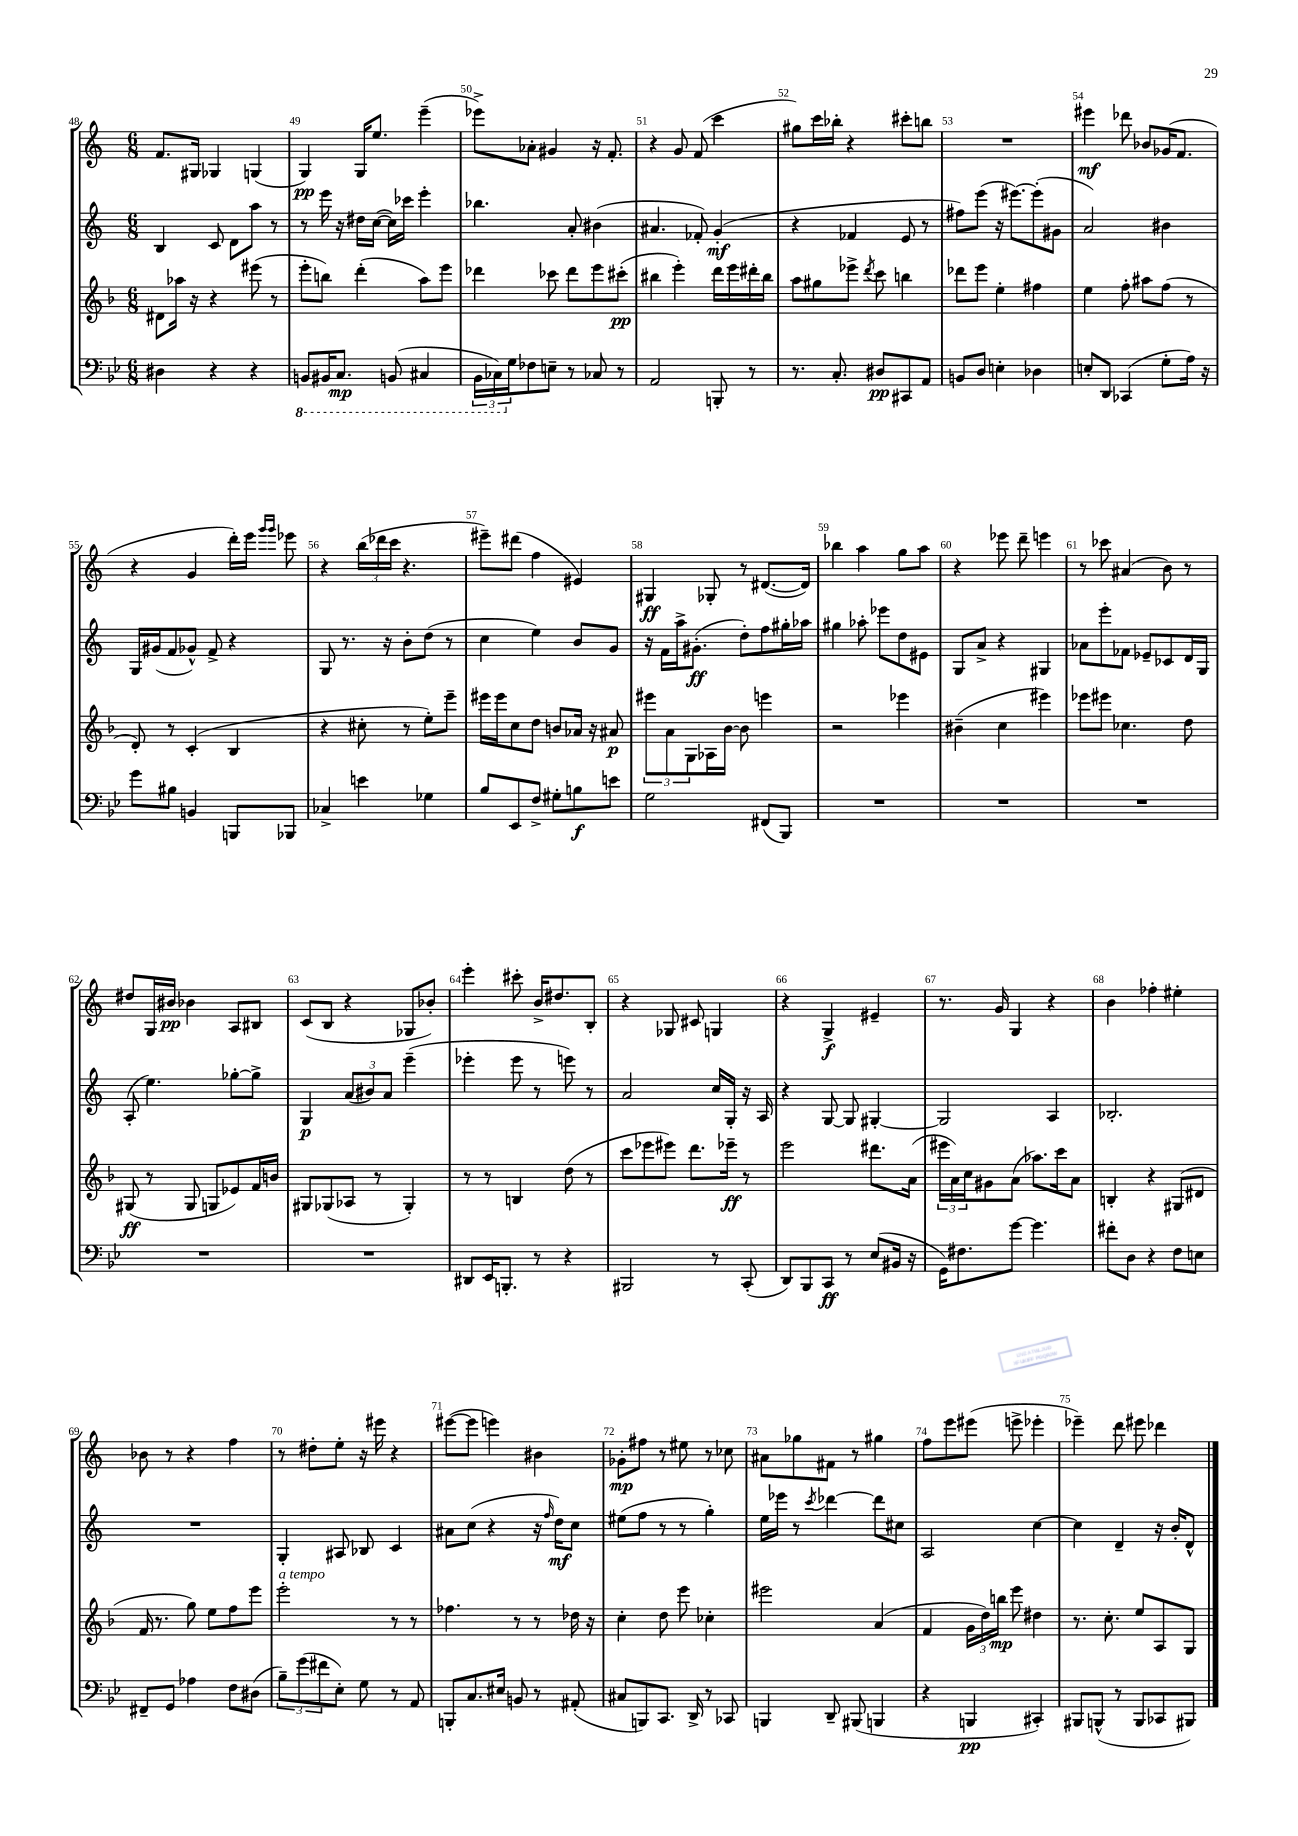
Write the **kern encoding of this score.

**kern	**kern	**kern	**kern
*staff4	*staff3	*staff2	*staff1
*clefF4	*clefG2	*clefG2	*clefG2
*k[b-e-]	*k[b-]	*k[]	*k[]
*M6/8	*M6/8	*M6/8	*M6/8
4D#	8d#	4B	8.f
.	16aa-	.	.
.	16r	.	16G#
4r	4r	8c	4G-
.	.	8d	.
4r	(8eee#	8aa	(4G
.	8r	8r	.
=	=	=	=
8BBB	8eee'	8r	4G)
16BBB#	8bb)	16eee	.
8.CC	.	16r	.
.	(4ddd'	16dd#	16G
.	.	([16cc	8.ee
(8BBB	.	16cc])	.
.	.	16ccc-	.
4CC#	8aa)	4eee'	(4eee~
.	8eee	.	.
=	=	=	=
24BBB-	4ddd-	4.bb-	8eee-^)
24CC-)	.	.	.
24G	.	.	.
8F-	.	.	8a-'
8E~	8ccc-	.	4g#
8r	8ddd-	8a'	.
8C-	8eee	(4b#	16r
.	.	.	8.f'
8r	(8ccc#'	.	.
=	=	=	=
2AA	4bb#	4.a#	4r
.	4eee')	.	8g
.	.	8f-')	(8f
8BBB'	16ddd	(4g'	4ccc
.	16eee	.	.
8r	16ddd#'	.	.
.	16bb#	.	.
=	=	=	=
8.r	8aa	4r	8gg#)
.	8gg#	.	16ccc
8.C'	.	.	16bb-'
.	8eee-^	4f-	4r
.	8qddd	.	.
8D#	8ccc	.	.
8CC#	4bb	8e	8ccc#'
8AA	.	8r	8bb
=	=	=	=
8BB	8ddd-	8ff#)	2.r
8D	8eee	(8eee	.
4E'	4ee'	16r	.
.	.	[8.eee#)	.
4D-	4ff#	(8eee#']	.
.	.	8g#	.
=	=	=	=
8E'	4ee	2a)	4eee#
8DD	.	.	.
(4CC-	8ff'	.	8ddd-
.	8aa#	.	8b-
8G'	(8ff	4b#	(16g-
.	.	.	8.f
16A)	8r	.	.
16r	.	.	.
=	=	=	=
8g	8d')	16G	4r
.	.	(16g#	.
8B#	8r	8f	.
4BB	(4c'	8g-^^)	4g
.	.	8f^	.
8BBB	4B-	4r	16ddd')
.	.	.	16eee
.	.	.	16qqggg
.	.	.	16qqggg
8BBB-	.	.	8eee-
=	=	=	=
4C-^	4r	8G	4r
.	.	8.r	.
4e	8cc#'	.	(24bb
.	.	.	24ddd-
.	.	16r	.
.	.	.	24ccc
.	8r	8b'	4.r
4G-	8ee')	(8dd	.
.	8eee~	8r	.
=	=	=	=
8B-	16eee#	4cc	8eee#~)
.	16eee#	.	.
8EE-	8cc	.	(8ddd#
8F^	8dd	4ee)	4ff
8G#'	8b	.	.
8B	16a-	8b	4e#)
.	16r	.	.
8e	8a#	8g	.
=	=	=	=
2G	12eee#	16r	4G#
.	.	16f	.
.	12a	.	.
.	.	16aa^	.
.	12G	.	.
.	.	(8.g#'	.
.	16A-	.	8G-'
.	[16b-	.	.
.	8b-]	8dd')	8r
(8FF#	4eee	8ff	([8.d#
8BBB-)	.	16gg#'	.
.	.	16aa-	16d#])
=	=	=	=
2.r	2r	4gg#	4bb-
.	.	8aa-'	4aa
.	.	8eee-	.
.	4eee-	8dd	8gg
.	.	8e#	8aa
=	=	=	=
2.r	(4b#~	8G	4r
.	.	8a^	.
.	4cc	4r	8eee-
.	.	.	8ddd~
.	4eee#)	4G#	4eee
=	=	=	=
2.r	8eee-	8a-	8r
.	8eee#	8eee'	8ccc-
.	4.cc-	8f-	(4a#
.	.	8e-~	.
.	.	8c-	8b)
.	8dd	16d	8r
.	.	16G	.
=	=	=	=
2.r	(8G#	(8A'	8dd#
.	8r	4.ee)	16G
.	.	.	16b#
.	8G#	.	4b-
.	8G	.	.
.	8e-)	[8gg-'	8A
.	16f	8gg-^]	8B#
.	16b	.	.
=	=	=	=
2.r	8G#	4G	(8c
.	(8G-	.	8B
.	8A-	(12a	4r
.	.	12b#)	.
.	8r	.	.
.	.	12a	.
.	4G-')	(4eee~	8G-
.	.	.	8b-')
=	=	=	=
8DD#	8r	4eee-'	4eee'
16EE-	8r	.	.
8.BBB'	.	.	.
.	4B	8eee-	8ccc#'
8r	.	8r	16b^
.	.	.	8.dd#
4r	(8dd	8eee)	.
.	8r	8r	8B'
=	=	=	=
2BBB#	8ccc	2a	4r
.	8eee-	.	.
.	8eee#)	.	8G-
.	8.ddd	.	8c#
8r	.	16cc	4G
.	16eee-~	16G'	.
(8CC'	8r	16r	.
.	.	16A	.
=	=	=	=
8DD)	2eee	4r	4r
8BBB-	.	.	.
8CC	.	[8G	4G^
8r	.	8G]	.
(8E-	8.ddd#	[4G#'	4e#~
16BB#	.	.	.
16r	(16a	.	.
=	=	=	=
16GG)	24eee#	2G#]	8.r
.	24a)	.	.
8.F#	.	.	.
.	24cc	.	.
.	8g#	.	.
.	.	.	16g
[8g	(8a	.	4G
4.g]	8.aa-)	.	.
.	.	4A	4r
.	16ccc	.	.
.	8a	.	.
=	=	=	=
8f#'	4B'	2.B-'	4b
8D	.	.	.
4r	4r	.	4ff-'
8F	(8G#	.	4ee#'
8E	8d#	.	.
=	=	=	=
8FF#~	16f	2.r	8b-
.	8.r	.	.
8GG	.	.	8r
4A-	8gg)	.	4r
.	8ee	.	.
8F	8ff	.	4ff
(8D#	8eee	.	.
=	=	=	=
12B-~)	2eee'	4G'	8r
(12g	.	.	.
.	.	.	8dd#'
12f#	.	.	.
8E-')	.	8A#	8ee'
8G	.	8B-	16r
.	.	.	16eee#
8r	8r	4c	4r
8AA	8r	.	.
=	=	=	=
8BBB'	4.ff-	8a#	([8eee#
8.C	.	(8cc	8eee#]
.	.	4r	4eee)
16E#	.	.	.
8BB	8r	.	.
8r	8r	16r	4b#
.	.	16qqff	.
.	.	16dd)	.
(8AA#'	16dd-	8cc	.
.	16r	.	.
=	=	=	=
8C#	4cc'	(8ee#	8g-'
8BBB)	.	8ff	8ff#
8.CC	8dd	8r	8r
.	8eee	8r	8ee#
16DD^	.	.	.
8r	4cc-'	4gg')	8r
8CC-	.	.	8cc-
=	=	=	=
4BBB	2eee#	16ee	8a#
.	.	16eee-	.
.	.	8r	8gg-
.	.	8qccc	.
8DD~	.	[4ddd-	8f#
(8BBB#	.	.	8r
4BBB	(4a	8ddd-]	4gg#
.	.	8cc#	.
=	=	=	=
4r	4f	2A	8ff
.	.	.	8eee
4BBB	24g	.	(8eee#
.	24dd)	.	.
.	24bb	.	.
.	8eee	.	8eee^
4CC#')	4dd#	[4cc	4eee-'
=	=	=	=
8BBB#	8.r	4cc]	4eee-~)
(8BBB^^	.	.	.
.	8.cc'	.	.
8r	.	4d~	8ddd
8BBB	8ee	.	8eee#
8CC-	8A	16r	4ddd-
.	.	16b'	.
8BBB#)	8G	8d^^	.
==	==	==	==
*-	*-	*-	*-
